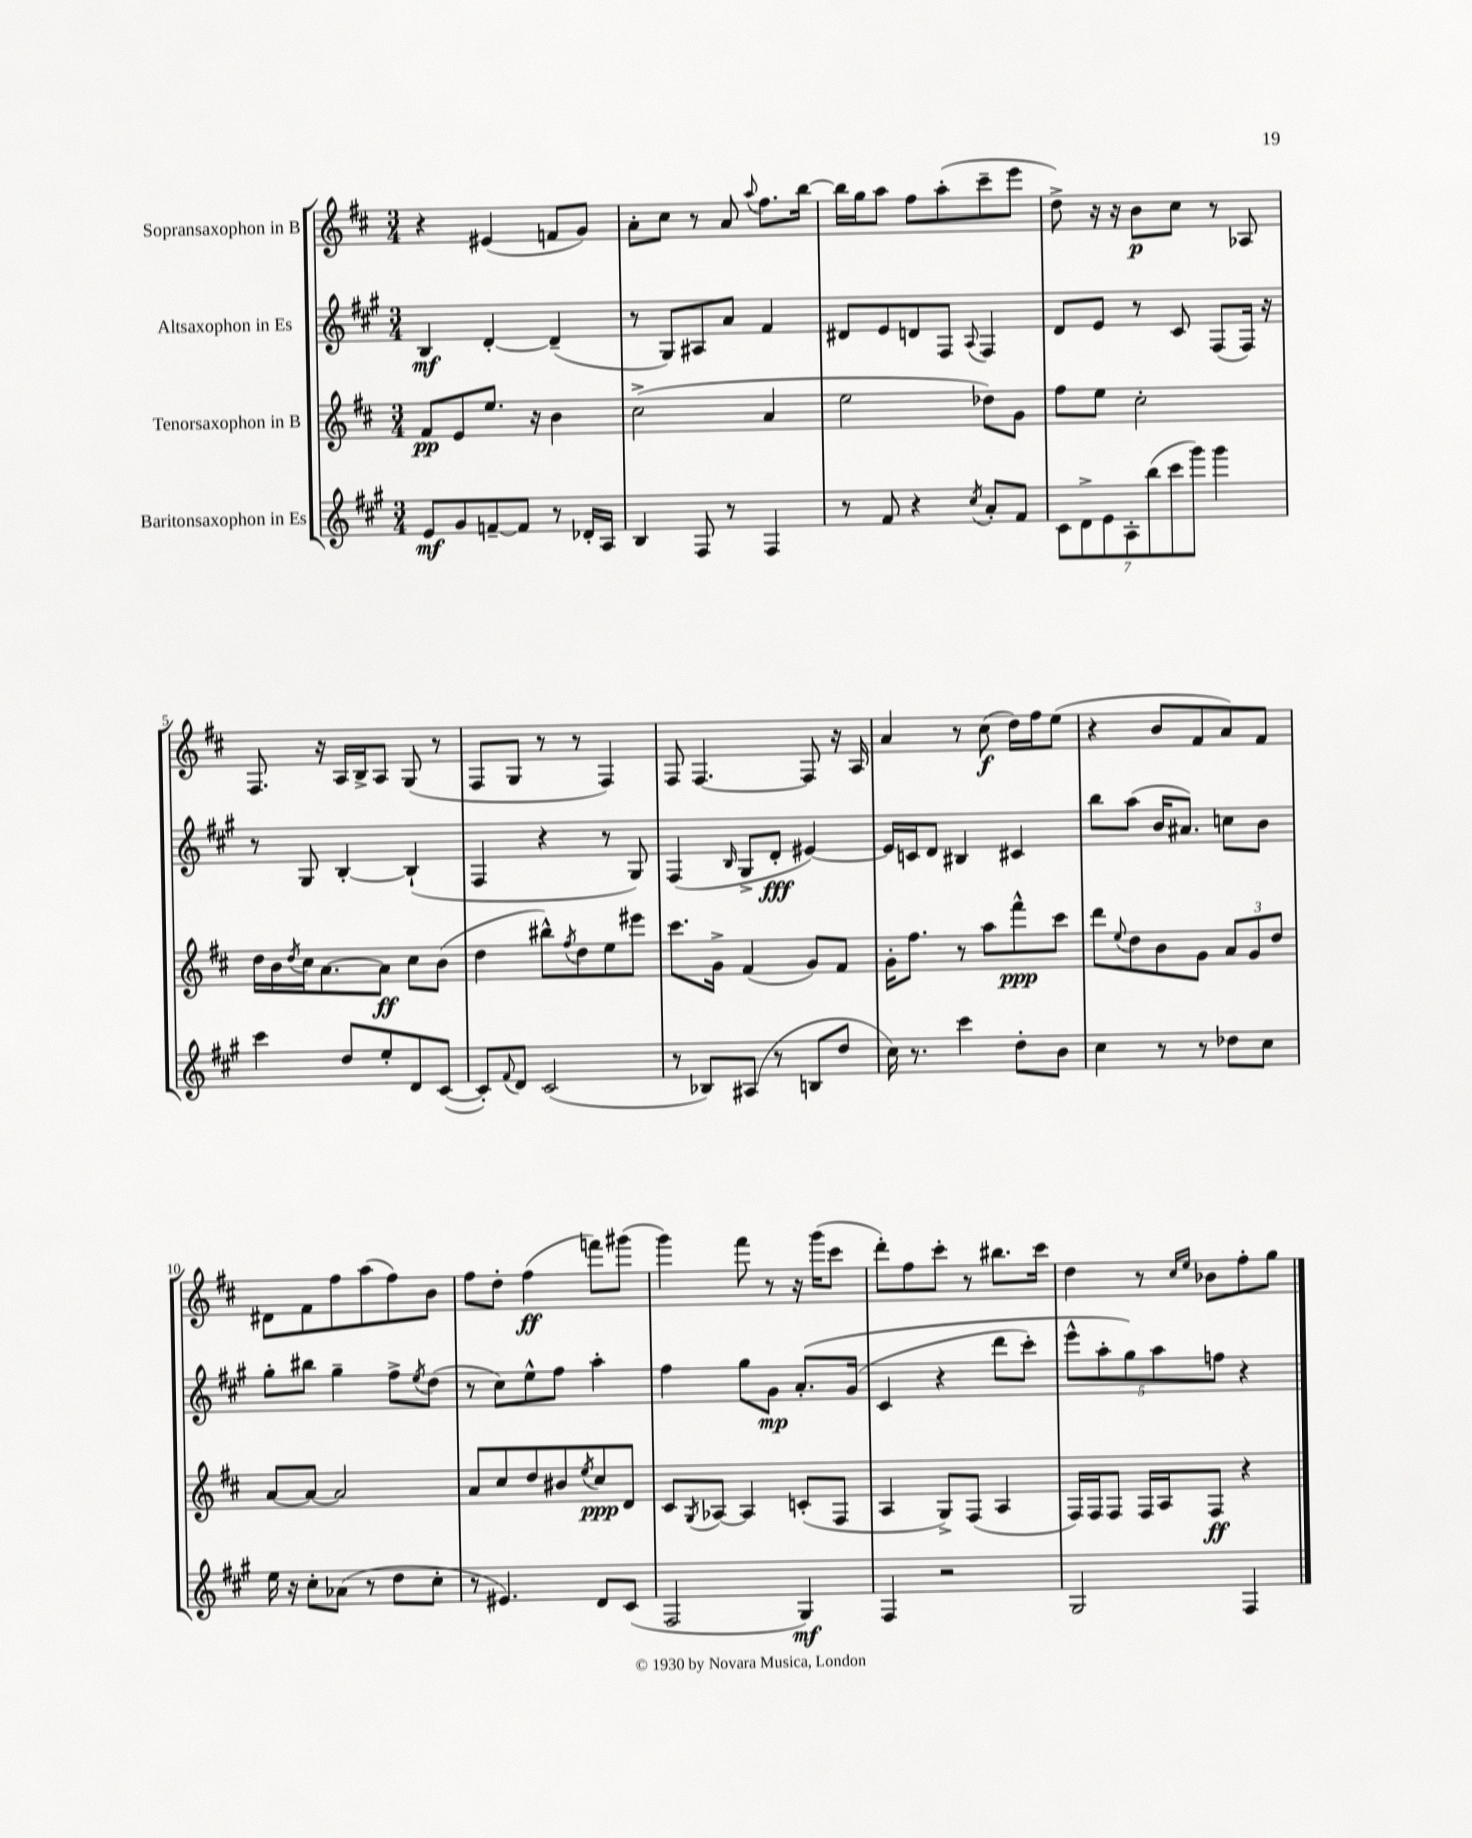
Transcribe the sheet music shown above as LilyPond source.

<<
\new StaffGroup <<
\new Staff = "s0" \with { instrumentName = "Sopransaxophon in B" } {
    \clef treble \key d \major \numericTimeSignature \time 3/4
    r4 eis'4( f'8 g'8) |
    a'8-. cis''8 r8 a'8 \appoggiatura { a''8 } fis''8. b''16~ |
    b''16 g''16 a''8 fis''8 a''8-.( cis'''8-- e'''8 |
    d''8->) r16 r16 b'8\p cis''8 r8 aes8 |
    fis8. r16 a16 b16-> a8 g8( r8 |
    fis8 g8 r8 r8 fis4) |
    fis8 fis4.~ fis8 r16 a16 |
    a'4 r8 cis''8\f( d''16) fis''16 e''8( |
    r4 b'8 fis'8 a'8) fis'8 |
    dis'8 fis'8 fis''8 a''8( fis''8) b'8 |
    fis''8 d''8-. fis''4\ff( f'''8) gis'''8( |
    g'''4) fis'''8 r8 r16 g'''16( cis'''8 |
    d'''8-.) fis''8 cis'''8-. r8 bis''8. cis'''16 |
    d''4 r8 \grace { cis''16 e''16 } bes'8 fis''8-. g''8 \bar "|." |
}
\new Staff = "s1" \with { instrumentName = "Altsaxophon in Es" } {
    \clef treble \key a \major \numericTimeSignature \time 3/4
    b4\mf d'4~-. d'4--( |
    r8 gis8) ais8 a'8 fis'4 |
    dis'8 e'8 d'8 fis8 \appoggiatura { a8 } fis4 |
    d'8 e'8 r8 cis'8 fis8( fis16) r16 |
    r8 gis8 b4~-. b4-!( |
    fis4 r4 r8 gis8) |
    fis4( \grace { b16 } gis8-> d'8-.\fff eis'4~) |
    eis'16 c'16 d'8 bis4 cis'4 |
    b''8 a''8( b'16 ais'8.) c''8 b'8 |
    gis''8-. bis''8 gis''4-- fis''8-> \acciaccatura { e''8 } d''8( |
    r8 cis''8) e''8-^ fis''8 a''4-. |
    fis''4 gis''8 gis'8\mp a'8.-.\( gis'16( |
    cis'4 r4 d'''8 cis'''8-.) |
    \tuplet 5/4 { e'''8-^ a''8-. gis''8\) a''8 f''8 } r4 \bar "|." |
}
\new Staff = "s2" \with { instrumentName = "Tenorsaxophon in B" } {
    \clef treble \key d \major \numericTimeSignature \time 3/4
    fis'8\pp e'8 e''8. r16 b'4 |
    cis''2->( a'4 |
    e''2 des''8) g'8 |
    fis''8 e''8 cis''2-. |
    d''16 b'16 \acciaccatura { d''8 } cis''16 a'8.~ a'8\ff cis''8 b'8( |
    d''4 bis''8-^) \acciaccatura { fis''8 } d''8 e''8 eis'''8 |
    cis'''8. g'16-> fis'4( g'8) fis'8 |
    g'16-. fis''8. r8 a''8 fis'''8-^\ppp cis'''8 |
    d'''8 \appoggiatura { e''8 } d''8 b'8 g'8 \tuplet 3/2 { a'8 g'8 d''8 } |
    a'8~ a'8~ a'2 |
    a'8 cis''8 d''8 bis'8 \acciaccatura { e''8 } cis''8\ppp d'8 |
    cis'8 \acciaccatura { g8 } aes8~ aes4 c'8-.( fis8 |
    a4 g8->) fis8( a4 |
    fis16) fis16 fis8 fis16 a16 fis8\ff r4 \bar "|." |
}
\new Staff = "s3" \with { instrumentName = "Baritonsaxophon in Es" } {
    \clef treble \key a \major \numericTimeSignature \time 3/4
    e'8\mf gis'8 f'8~-- f'8 r8 des'16-. a16 |
    b4 fis8 r8 fis4 |
    r8 fis'8 r4 \acciaccatura { cis''8 } a'8-. fis'8 |
    \tuplet 7/4 { cis'8 d'8-> e'8 a8-. b''8( cis'''8 gis'''8) } gis'''4 |
    cis'''4 d''8 e''8-. d'8 cis'8~( |
    cis'8-.) \appoggiatura { fis'8 } d'8 cis'2( |
    r8 bes8) ais8( r8 b8 d''8 |
    cis''16) r8. cis'''4 d''8-. b'8 |
    cis''4 r8 r8 des''8 cis''8 |
    e''16 r16 cis''8-. aes'8( r8 d''8 cis''8-. |
    r8 eis'4.) d'8 cis'8( |
    fis2 gis4\mf) |
    fis4 r2 |
    gis2 fis4 \bar "|." |
}
>>
>>
